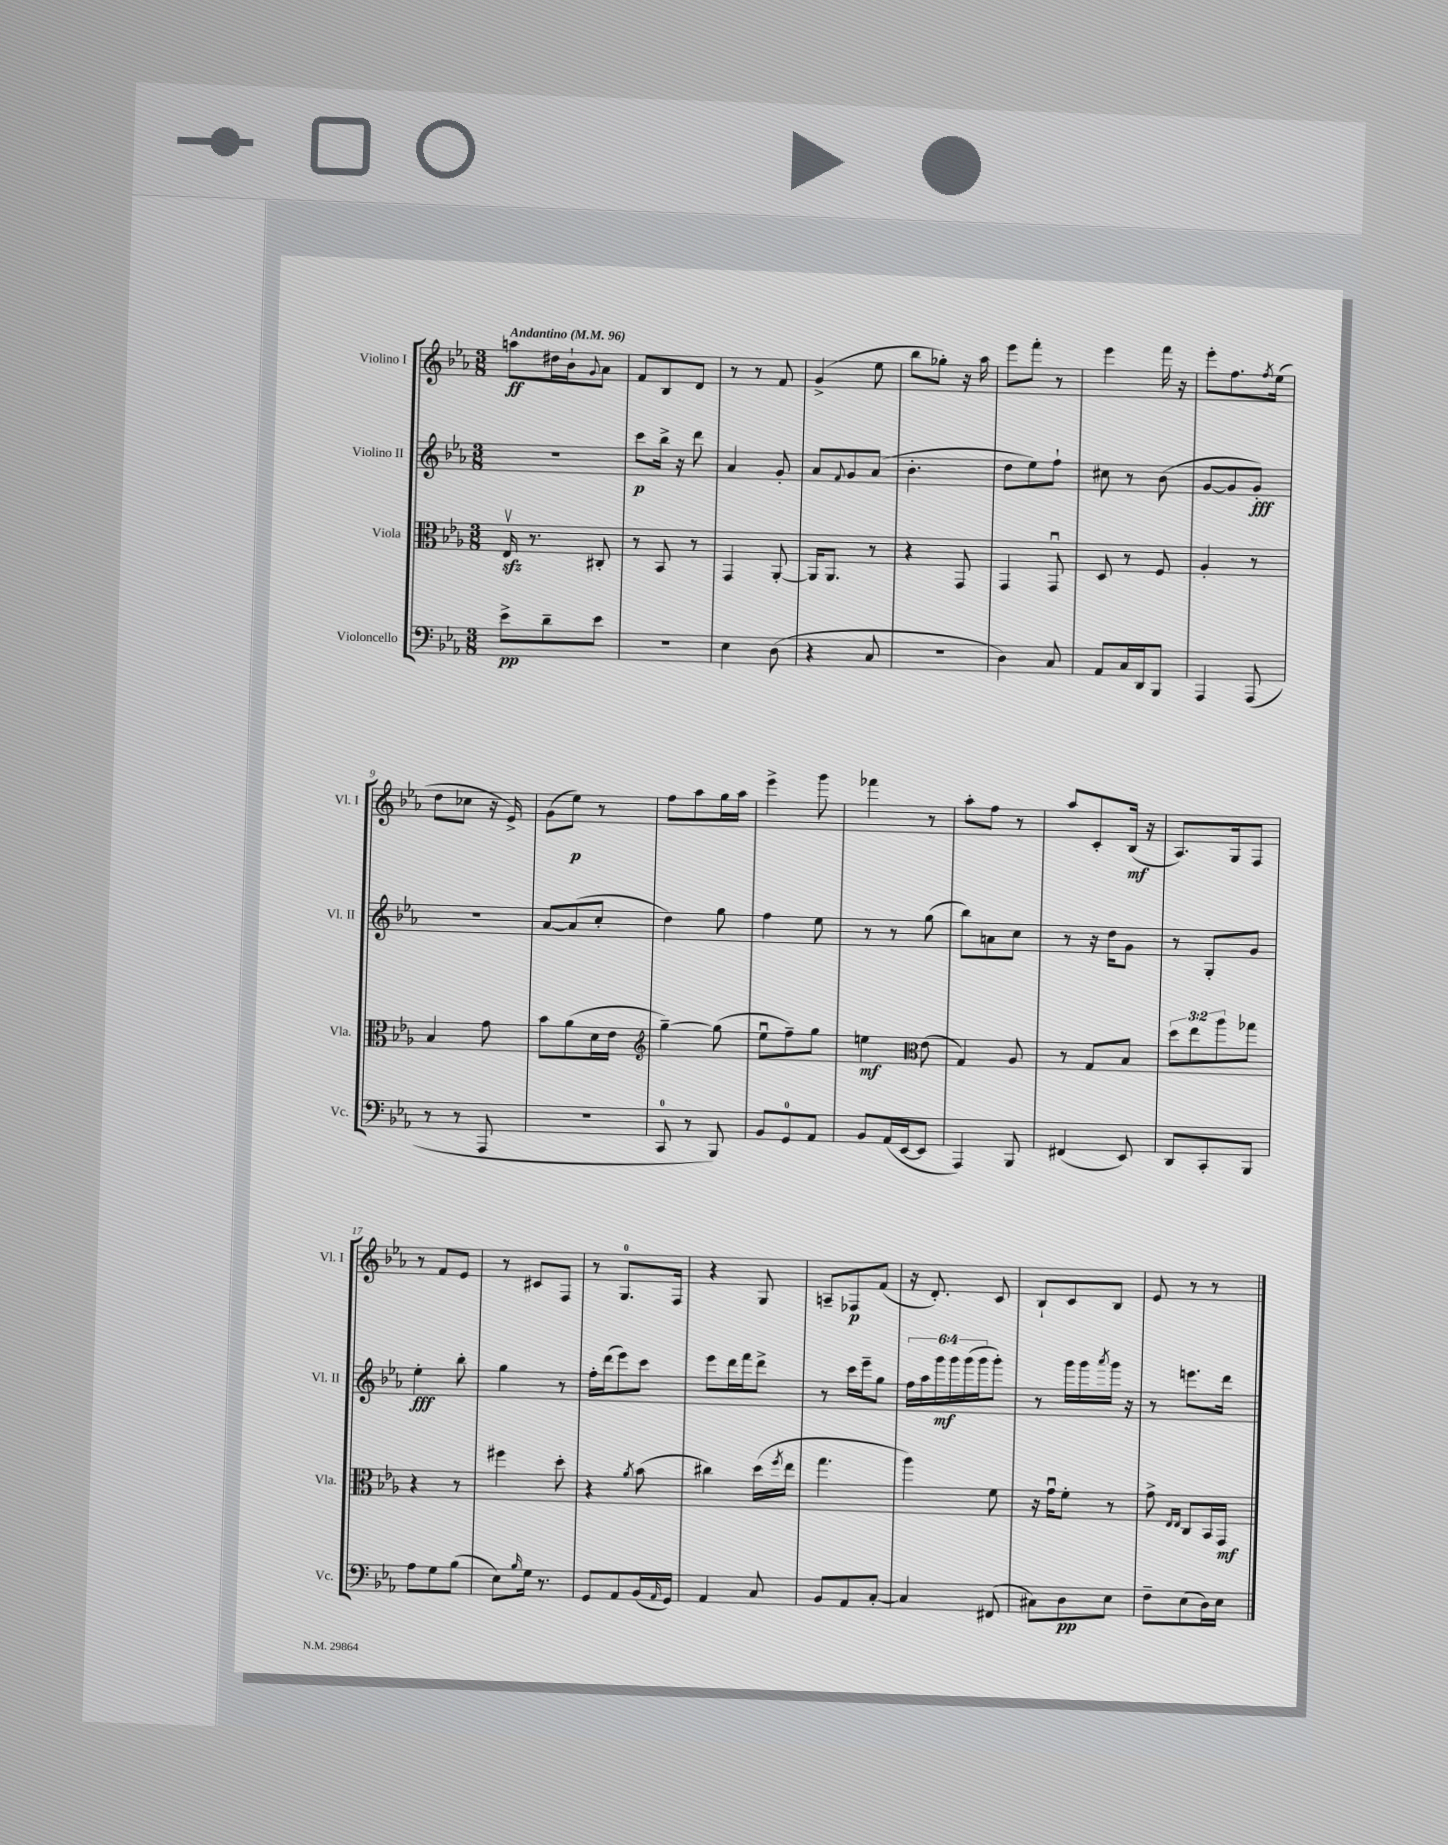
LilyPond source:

<<
\new StaffGroup <<
\new Staff = "s0" \with { instrumentName = "Violino I" shortInstrumentName = "Vl. I" } {
    \clef treble \key ees \major \numericTimeSignature \time 3/8 \tempo "Andantino" 4 = 96
    a''8\ff dis''16 bes'16-! \appoggiatura { g'8 } aes'8 |
    f'8 bes8 d'8 |
    r8 r8 f'8 |
    g'4->( ees''8 |
    bes''8 ges''8-.) r16 aes''16 |
    ees'''8 f'''8-. r8 |
    ees'''4 f'''16 r16 |
    ees'''8-. f''8. \acciaccatura { f''8 } ees''16( |
    d''8 ces''8 r16 ees'16->) |
    g'8( ees''8\p) r8 |
    f''8 aes''8 g''16 aes''16 |
    ees'''4-> g'''8 |
    fes'''4 r8 |
    aes''8-. f''8 r8 |
    aes''8 c'8-. bes16\mf( r16 |
    aes8.) g16 f8 |
    r8 f'8 ees'8 |
    r8 cis'8 f8 |
    r8 g8.-0 f16 |
    r4 g8 |
    a8-- fes8\p f'8( |
    r16 d'8.-.) c'8 |
    bes8-! c'8 bes8 |
    ees'8 r8 r8 \bar "|." |
}
\new Staff = "s1" \with { instrumentName = "Violino II" shortInstrumentName = "Vl. II" } {
    \clef treble \key ees \major \numericTimeSignature \time 3/8 \override Staff.TupletNumber.text = #tuplet-number::calc-fraction-text
    R4. |
    c'''8\p bes''16-> r16 d'''8 |
    aes'4 g'8-. |
    aes'8 \appoggiatura { f'8 } g'8 aes'8( |
    bes'4.-. |
    d''8 ees''8) f''8-! |
    cis''8 r8 bes'8( |
    g'8~ g'8 g'8-.\fff) |
    R4. |
    aes'8~ aes'8( c''8-. |
    d''4) g''8 |
    f''4 ees''8 |
    r8 r8 g''8( |
    bes''8) a'8 c''8 |
    r8 r16 d''16 g'8 |
    r8 g8-. g'8 |
    ees''4-.\fff bes''8-. |
    g''4 r8 |
    f''16-. d'''16( ees'''8) c'''8 |
    ees'''8 d'''16 f'''16 d'''8-> |
    r8 c'''16 ees'''16-- g''8 |
    \tuplet 6/4 { f''16 aes''16 g'''16\mf g'''16 g'''16( g'''16 } g'''8-.) |
    r8 g'''16 g'''16 \acciaccatura { aes'''8 } g'''16 r16 |
    r8 e'''8. d'''16 \bar "|." |
}
\new Staff = "s2" \with { instrumentName = "Viola" shortInstrumentName = "Vla." } {
    \clef alto \key ees \major \numericTimeSignature \time 3/8 \override Staff.TupletNumber.text = #tuplet-number::calc-fraction-text
    ees16\upbow\sfz r8. cis8-. |
    r8 bes,8 r8 |
    g,4 aes,8~-. |
    aes,16 aes,8. r8 |
    r4 g,8 |
    g,4 g,8\downbow |
    d8 r8 f8 |
    aes4-. r8 |
    bes4 g'8 |
    bes'8 aes'8( d'16 ees'16 |
    \clef treble g''4~--) g''8( |
    ees''8\downbow f''8--) g''8 |
    e''4\mf \clef alto ees'8( |
    g4) aes8 |
    r8 g8 bes8 |
    \tuplet 3/2 { d''8 ees''8 aes''8 } ges''8 |
    r4 r8 |
    fis''4 d''8-. |
    r4 \acciaccatura { aes'8 } bes'8( |
    cis''4) d''16( \acciaccatura { f''8 } ees''16 |
    g''4. |
    aes''4) f'8 |
    r16 g'16\downbow f'8-. r8 |
    g'8-> \grace { ees16 ees16 } c8 bes,16 g,16\mf \bar "|." |
}
\new Staff = "s3" \with { instrumentName = "Violoncello" shortInstrumentName = "Vc." } {
    \clef bass \key ees \major \numericTimeSignature \time 3/8
    ees'8->\pp d'8-- ees'8 |
    R4. |
    ees4 d8( |
    r4 c8 |
    R4. |
    d4) c8 |
    aes,8 c16 d,16 bes,,8 |
    aes,,4 aes,,8( |
    r8 r8 aes,,8 |
    r4. |
    c,8-0 r8 bes,,8) |
    bes,8 g,8-0 aes,8 |
    bes,8 aes,16( ees,16~ ees,8 |
    aes,,4) bes,,8 |
    fis,4( ees,8) |
    d,8 c,8-. bes,,8 |
    aes8 g8 bes8( |
    ees8) \grace { bes16 } g16 r8. |
    g,8 aes,8 bes,16( \grace { aes,16 } g,16) |
    aes,4 c8 |
    bes,8 aes,8 c8~-. |
    c4 fis,8( |
    cis8) d8\pp ees8 |
    f8-- ees8( d16) ees16 \bar "|." |
}
>>
>>
